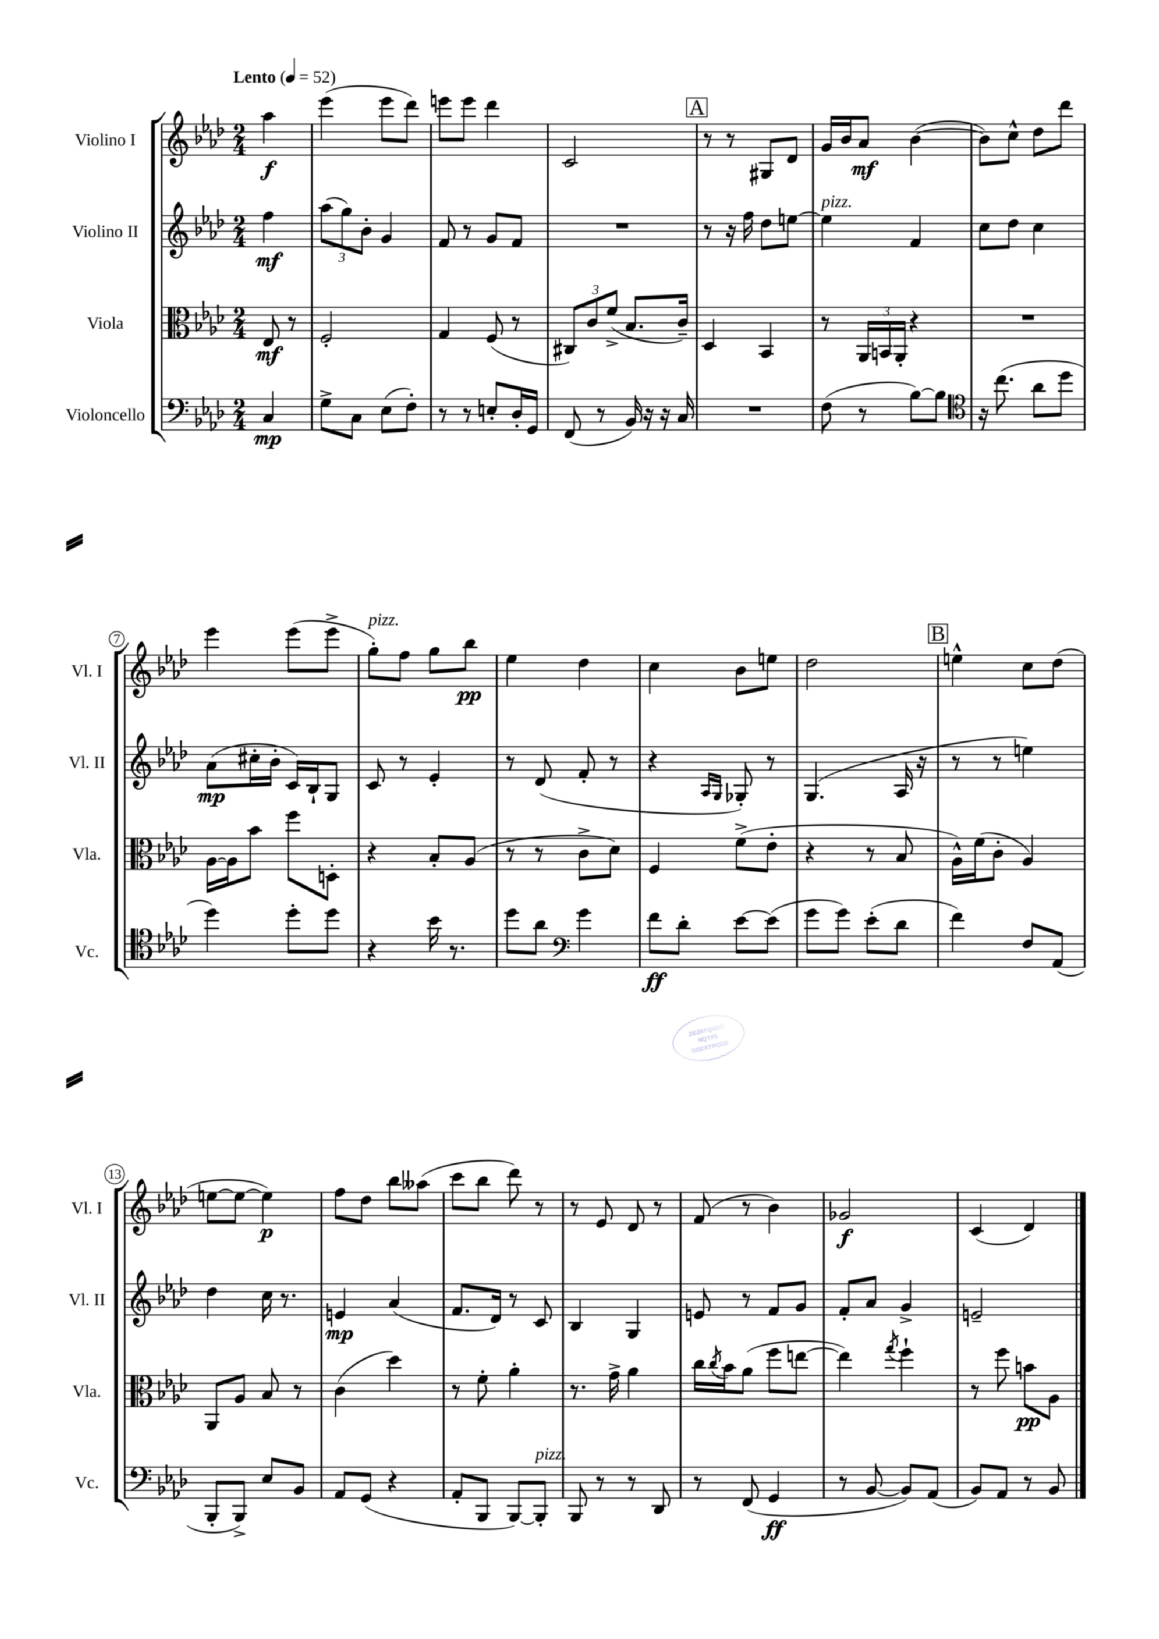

**kern	**dynam	**kern	**dynam	**kern	**dynam	**kern	**dynam
*part4	*part4	*part3	*part3	*part2	*part2	*part1	*part1
*staff4	*staff4	*staff3	*staff3	*staff2	*staff2	*staff1	*staff1
*I"Violoncello	*	*I"Viola	*	*I"Violino II	*	*I"Violino I	*
*I'Vc.	*	*I'Vla.	*	*I'Vl. II	*	*I'Vl. I	*
*clefF4	*	*clefC3	*	*clefG2	*	*clefG2	*
*k[b-e-a-d-]	*	*k[b-e-a-d-]	*	*k[b-e-a-d-]	*	*k[b-e-a-d-]	*
*M2/4	*	*M2/4	*	*M2/4	*	*M2/4	*
*MM52	*	*MM52	*	*MM52	*	*MM52	*
=	=	=	=	=	=	=	=
!	!	!	!	!	!	!LO:TX:a:B:t=Lento	!
4C/	mp	8E-/	mf	4ff\	mf	4aa-\	f
.	.	8r	.	.	.	.	.
=1	=1	=1	=1	=1	=1	=1	=1
8G^\L	.	2F'/	.	(12aa-\L	.	(4eee-\	.
.	.	.	.	12gg\)	.	.	.
8C\J	.	.	.	.	.	.	.
.	.	.	.	12b-'\J	.	.	.
(8E-\L	.	.	.	4g/	.	8eee-\L	.
8F'\J)	.	.	.	.	.	8ddd-\J)	.
=2	=2	=2	=2	=2	=2	=2	=2
8r	.	4G/	.	8f/	.	8eeen\L	.
8r	.	.	.	8r	.	8eee\J	.
8En'/L	.	(8F/	.	8g/L	.	4ddd-\	.
16D-'/L	.	8r	.	8f/J	.	.	.
16GG/JJ	.	.	.	.	.	.	.
=3	=3	=3	=3	=3	=3	=3	=3
(8FF/	.	12C#X/L)	.	2r	.	2c/	.
.	.	12c/	.	.	.	.	.
8r	.	.	.	.	.	.	.
.	.	(12f^/J	.	.	.	.	.
16BB-/)	.	8.B-/L	.	.	.	.	.
16r	.	.	.	.	.	.	.
16r	.	.	.	.	.	.	.
16C/	.	16c~/Jk)	.	.	.	.	.
!!LO:REH:place=s1:t=A
=4	=4	=4	=4	=4	=4	=4	=4
2r	.	4D-/	.	8r	.	8r	.
.	.	.	.	16r	.	8r	.
.	.	.	.	16ff\	.	.	.
.	.	4BB-/	.	8dd-\L	.	8G#X/L	.
.	.	.	.	[8een\J	.	8d-/J	.
=5	=5	=5	=5	=5	=5	=5	=5
!	!	!	!	!LO:TX:a:i:t=pizz.	!	!	!
(8F\	.	8r	.	4ee\]	.	16g/LL	.
.	.	.	.	.	.	16b-/J	.
8r	.	24AA-/LL	.	.	.	8a-/J	mf
.	.	24BBn/	.	.	.	.	.
.	.	24AA-'/JJ	.	.	.	.	.
[8B-\L)	.	4r	.	4f/	.	([4b-\	.
8B-\J]	.	.	.	.	.	.	.
=6	=6	=6	=6	=6	=6	=6	=6
*clefC4	*	*	*	*	*	*	*
16r	.	2r	.	8cc\L	.	8b-\L])	.
(8.cc\	.	.	.	.	.	.	.
.	.	.	.	8dd-\J	.	8cc^^\J	.
8a-\L	.	.	.	4cc\	.	8dd-\L	.
8dd-\J	.	.	.	.	.	8ddd-\J	.
!!LO:LB:g=z
=7	=7	=7	=7	=7	=7	=7	=7
4dd-\)	.	[16A-\LL	.	(8a-\L	mp	4eee-\	.
.	.	16A-\J]	.	.	.	.	.
.	.	8b-\J	.	16cc#X'\L	.	.	.
.	.	.	.	16b-'\JJ	.	.	.
8dd-'\L	.	8ff\L	.	16c/LL)	.	(8eee-\L	.
.	.	.	.	16B-`/J	.	.	.
8dd-\J	.	8Dn'\J	.	8G/J	.	8eee-^\J	.
=8	=8	=8	=8	=8	=8	=8	=8
!	!	!	!	!	!	!LO:TX:a:i:t=pizz.	!
4r	.	4r	.	8c/	.	8gg'\L)	.
.	.	.	.	8r	.	8ff\J	.
16b-\	.	8B-'/L	.	4e-'/	.	8gg\L	.
8.r	.	.	.	.	.	.	.
.	.	(8A-/J	.	.	.	8bb-\J	pp
=9	=9	=9	=9	=9	=9	=9	=9
8dd-\L	.	8r	.	8r	.	4ee-\	.
8a-\J	.	8r	.	(8d-/	.	.	.
*clefF4	*	*	*	*	*	*	*
4g\	.	8c^\L	.	8f'/	.	4dd-\	.
.	.	8d-\J)	.	8r	.	.	.
=10	=10	=10	=10	=10	=10	=10	=10
8f\L	ff	4F/	.	4r	.	4cc\	.
8d-'\J	.	.	.	.	.	.	.
.	.	.	.	16qqA-/LL	.	.	.
.	.	.	.	16qqG/JJ	.	.	.
[8e-\L	.	(8f^\L	.	8G-X'/)	.	8b-\L	.
(8e-\J]	.	8e-'\J	.	8r	.	8een\J	.
=11	=11	=11	=11	=11	=11	=11	=11
8g\L	.	4r	.	(4.G/	.	2dd-\	.
8g\J)	.	.	.	.	.	.	.
(8e-'\L	.	8r	.	.	.	.	.
8d-\J	.	8B-/	.	16A-/	.	.	.
.	.	.	.	16r	.	.	.
!!LO:REH:place=s1:t=B
=12	=12	=12	=12	=12	=12	=12	=12
4f\)	.	16A-^^\LL)	.	8r	.	4een^^\	.
.	.	(16f\J	.	.	.	.	.
.	.	8c'\J	.	8r	.	.	.
8F/L	.	4A-/)	.	4een\)	.	8cc\L	.
(8AA-/J	.	.	.	.	.	(8dd-\J	.
!!LO:LB:g=z
=13	=13	=13	=13	=13	=13	=13	=13
8BBB-'/L	.	8AA-/L	.	4dd-\	.	[8een\L	.
8BBB-^/J)	.	8A-/J	.	.	.	8ee\J_	.
8E-/L	.	8B-/	.	16cc\	.	4ee\])	p
.	.	.	.	8.r	.	.	.
8BB-/J	.	8r	.	.	.	.	.
=14	=14	=14	=14	=14	=14	=14	=14
8AA-/L	.	(4c\	.	4en/	mp	8ff\L	.
(8GG/J	.	.	.	.	.	8dd-\J	.
4r	.	4dd-\)	.	(4a-/	.	8bb-\L	.
.	.	.	.	.	.	(8aa--X\J	.
=15	=15	=15	=15	=15	=15	=15	=15
8AA-'/L	.	8r	.	8.f/L	.	8ccc\L	.
8BBB-/J	.	8f'\	.	.	.	8bb-\J	.
.	.	.	.	16d-/Jk)	.	.	.
[8BBB-/L)	.	4a-'\	.	8r	.	8ddd-\)	.
!LO:TX:a:i:t=pizz.	!	!	!	!	!	!	!
8BBB-'/J]	.	.	.	8c/	.	8r	.
=16	=16	=16	=16	=16	=16	=16	=16
8BBB-/	.	8.r	.	4B-/	.	8r	.
8r	.	.	.	.	.	8e-/	.
.	.	16g^\	.	.	.	.	.
8r	.	4a-\	.	4G/	.	8d-/	.
8DD-/	.	.	.	.	.	8r	.
=17	=17	=17	=17	=17	=17	=17	=17
8r	.	16cc\LL	.	8en/	.	(8f/	.
.	.	8qcc/	.	.	.	.	.
.	.	16b-\J	.	.	.	.	.
(8FF/	.	(8a-\J	.	8r	.	8r	.
4GG/	ff	8ff\L	.	8f/L	.	4b-\)	.
.	.	[8een\J	.	8g/J	.	.	.
=18	=18	=18	=18	=18	=18	=18	=18
8r	.	4ee\])	.	8f'/L	.	2g-X/	f
[8BB-/	.	.	.	8a-/J	.	.	.
.	.	8qgg/	.	.	.	.	.
8BB-/L])	.	4ff`\	.	4g^/	.	.	.
(8AA-/J	.	.	.	.	.	.	.
=19	=19	=19	=19	=19	=19	=19	=19
8BB-/L)	.	8r	.	2en~/	.	(4c/	.
8AA-/J	.	8ff\	.	.	.	.	.
8r	.	8bn\L	pp	.	.	4d-/)	.
8BB-/	.	8A-\J	.	.	.	.	.
==	==	==	==	==	==	==	==
*-	*-	*-	*-	*-	*-	*-	*-
